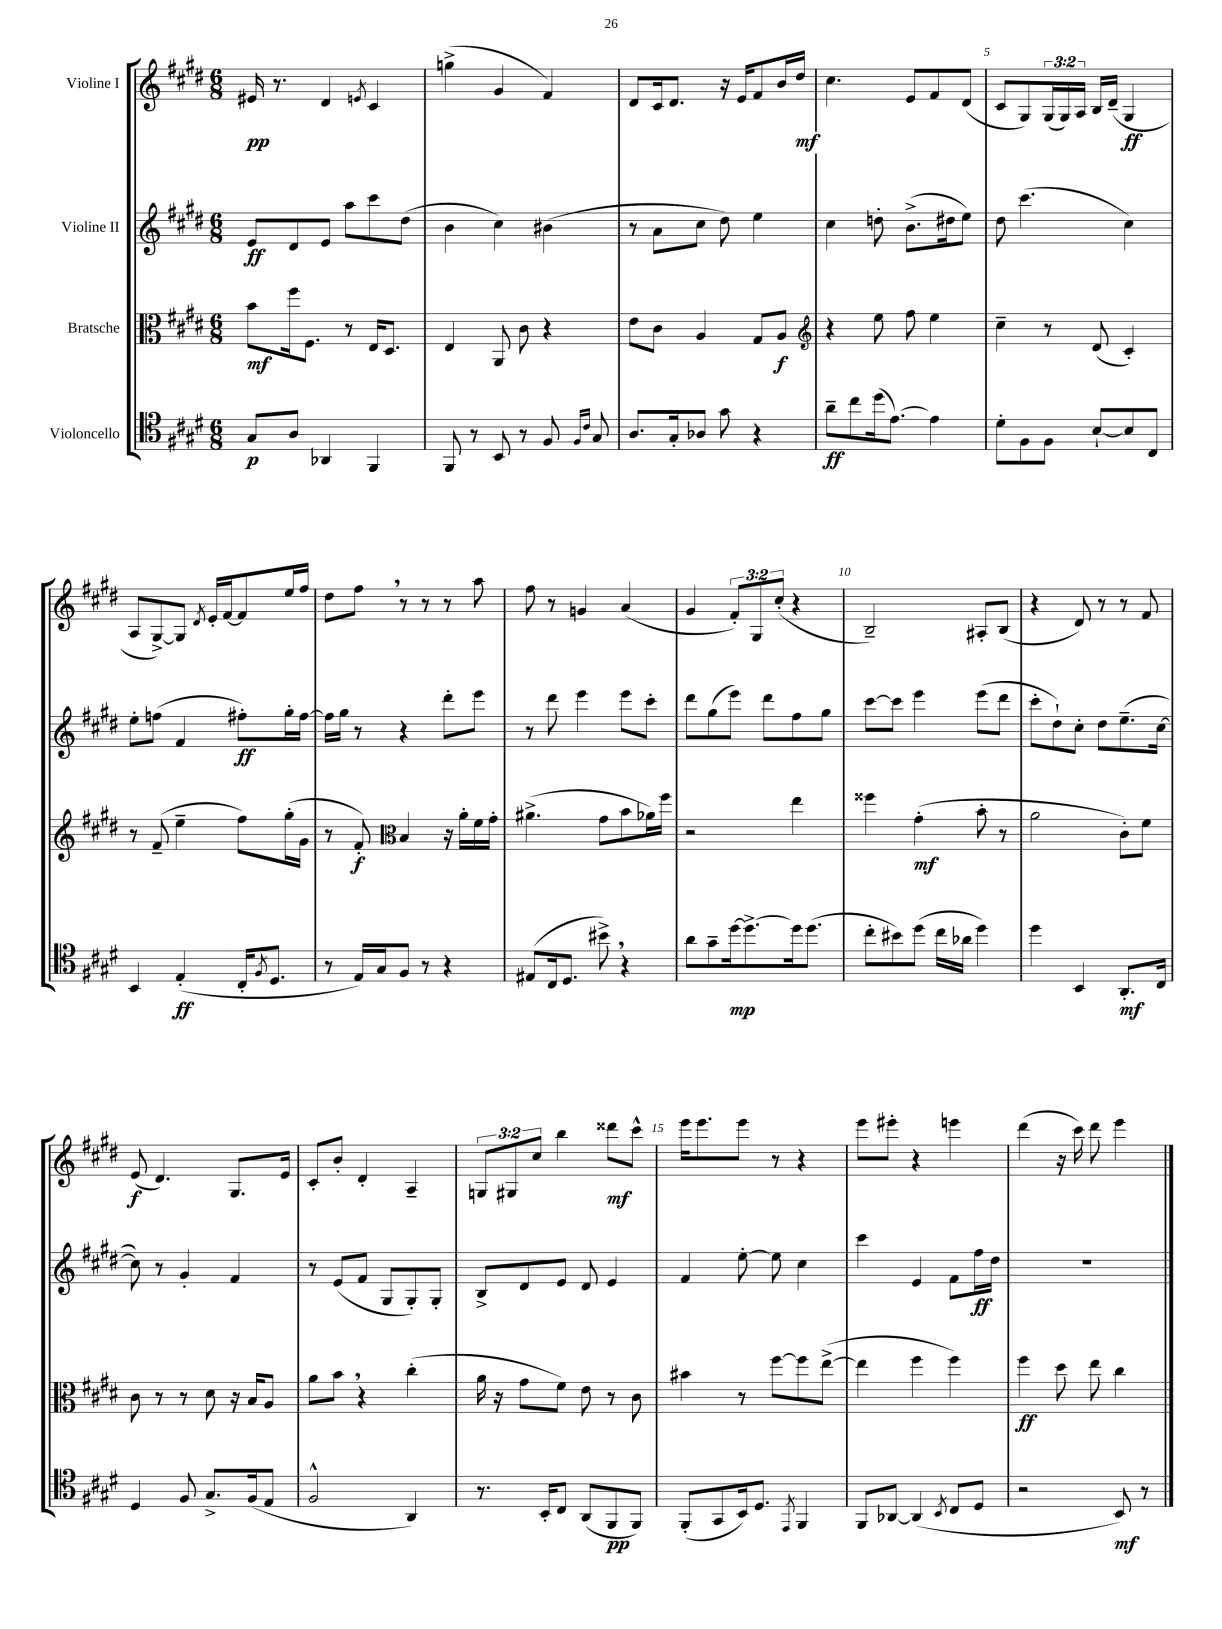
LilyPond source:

<<
\new StaffGroup <<
\new Staff = "s0" \with { instrumentName = "Violine I" } {
    \clef treble \key e \major \numericTimeSignature \time 6/8 \override Staff.TupletNumber.text = #tuplet-number::calc-fraction-text
    eis'16\pp r8. dis'4 \acciaccatura { e'8 } cis'4 |
    g''4->( gis'4 fis'4) |
    dis'8 cis'16 dis'8. r16 e'16 fis'8 b'16 dis''16\mf |
    cis''4. e'8 fis'8 dis'8( |
    cis'8 gis8) \tuplet 3/2 { gis16( gis16) a16 } b16 dis'16--( gis4\ff |
    a8 gis8~->) gis8 \acciaccatura { dis'8 } e'16-. fis'16~ fis'8 e''16 fis''16 |
    dis''8 fis''8 \breathe r8 r8 r8 a''8 |
    fis''8 r8 g'4 a'4( |
    gis'4 \tuplet 3/2 { fis'8-.) gis8 cis''8-.( } r4 |
    b2--) ais8-. b8( |
    r4 dis'8) r8 r8 fis'8 |
    e'8\f( dis'4.) gis8. e'16 |
    cis'8-. b'8-. dis'4-. a4-- |
    \tuplet 3/2 { g8 gis8 cis''8 } b''4 disis'''8\mf cis'''8-^ |
    e'''16 e'''8. e'''8 r8 r4 |
    e'''8 eis'''8-. r4 e'''4 |
    dis'''4( r16 cis'''16) dis'''8 e'''4 \bar "|." |
}
\new Staff = "s1" \with { instrumentName = "Violine II" } {
    \clef treble \key e \major \numericTimeSignature \time 6/8
    e'8\ff dis'8 e'8 a''8 cis'''8 dis''8( |
    b'4 cis''4) bis'4( |
    r8 a'8 cis''8 dis''8) e''4 |
    cis''4 d''8-. b'8.->( dis''16 e''8) |
    dis''8 cis'''4.( cis''4) |
    e''8-. f''8( fis'4 fis''8-.\ff) gis''16-. fis''16~ |
    fis''16 gis''16 r8 r4 dis'''8-. e'''8 |
    r8 dis'''8 e'''4 e'''8 cis'''8-. |
    dis'''8 gis''8( e'''8) dis'''8 fis''8 gis''8 |
    cis'''8~ cis'''8 e'''4 e'''8( dis'''8 |
    cis'''8-. dis''8-!) cis''8-. dis''8 e''8.--( cis''16~ |
    cis''8) r8 gis'4-. fis'4 |
    r8 e'8( fis'8 gis8 gis8-.) gis8-. |
    b8-> dis'8 e'8 dis'8 e'4 |
    fis'4 e''8~-. e''8 cis''4 |
    cis'''4 e'4 fis'8 fis''16\ff dis''16 |
    R2. \bar "|." |
}
\new Staff = "s2" \with { instrumentName = "Bratsche" } {
    \clef alto \key e \major \numericTimeSignature \time 6/8
    b'8\mf fis''16 fis8. r8 e16 dis8. |
    e4 a,8 cis'8 r4 |
    e'8 cis'8 a4 gis8 a8\f |
    \clef treble r4 e''8 fis''8 e''4 |
    cis''4-- r8 dis'8( cis'4-.) |
    r8 fis'8--( e''4-- fis''8) gis''16-.( gis'16 |
    r8 fis'8-.\f) \clef alto b4 r16 a'16-. fis'16 gis'16-. |
    ais'4.->( gis'8 b'8 aes'16) fis''16 |
    r2 e''4 |
    fisis''4 gis'4-.\mf( b'8-. r8 |
    a'2 cis'8-.) fis'8 |
    cis'8 r8 r8 dis'8 r16 b16 a8 |
    a'8 b'8 \breathe r4 cis''4-.( |
    a'16 r16 gis'8 fis'8) e'8 r8 cis'8 |
    bis'4 r8 fis''8~ fis''8 e''8~->( |
    e''4 fis''4 fis''4) |
    fis''4\ff dis''8 e''8 cis''4 \bar "|." |
}
\new Staff = "s3" \with { instrumentName = "Violoncello" } {
    \clef tenor \key e \major \numericTimeSignature \time 6/8
    gis8\p a8 aes,4 fis,4 |
    fis,8 r8 b,8 r8 fis8 \grace { fis16 cis'16 } gis8 |
    a8. gis16-. aes8 gis'8 r4 |
    a'8--\ff cis''8 dis''16( e'8.~) e'4 |
    dis'8-. fis8 fis8 b8~-! b8 cis8 |
    b,4 e4-.\ff( cis16-. \acciaccatura { fis8 } dis8. |
    r8 e16) gis16 fis8 r8 r4 |
    eis8( cis16 dis8. bis'8->) \breathe r4 |
    a'8 gis'8-- dis''16~\mp dis''8.~-> dis''16 dis''8.( |
    cis''8-. bis'8) dis''8( cis''16 aes'16 dis''4) |
    dis''4 b,4 a,8.-.\mf cis16 |
    dis4 fis8 gis8.-> fis16( e8 |
    fis2-^ a,4) |
    r8. b,16-. cis8 a,8( fis,8\pp fis,8) |
    fis,8-.( gis,8 b,16) dis8. \acciaccatura { e,8 } fis,4 |
    fis,8 aes,8~ aes,4( \acciaccatura { b,8 } cis8 dis8 |
    r2 b,8\mf) r8 \bar "|." |
}
>>
>>
\layout { \context { \Score \override BarNumber.break-visibility = ##(#f #t #t) barNumberVisibility = #(every-nth-bar-number-visible 5) } }
